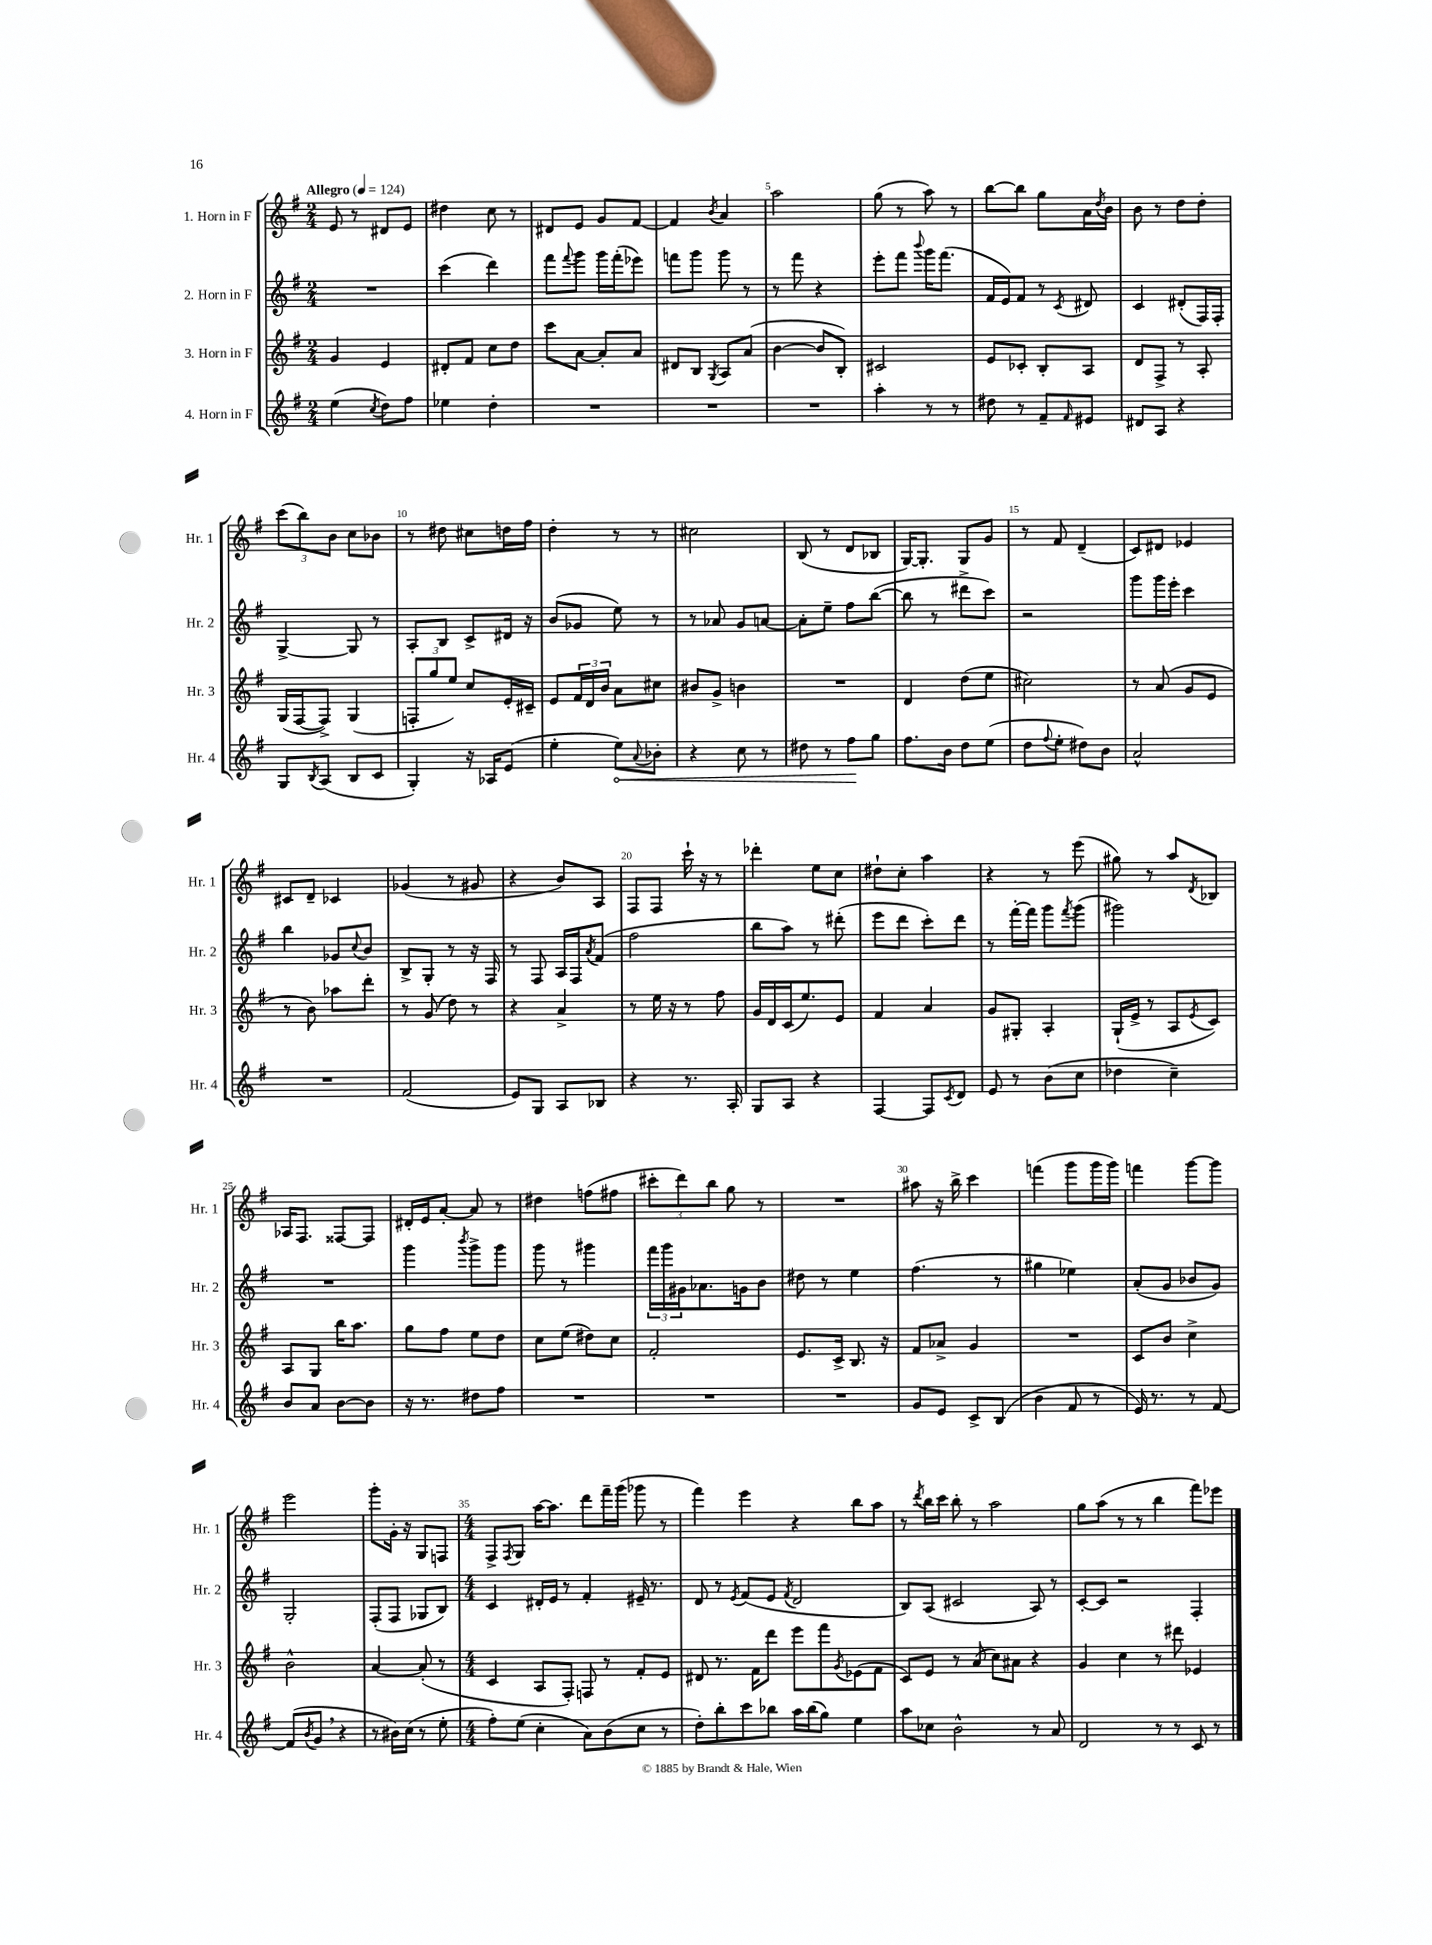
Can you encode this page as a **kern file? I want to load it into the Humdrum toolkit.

**kern	**dynam	**kern	**kern	**kern
*part4	*part4	*part3	*part2	*part1
*staff4	*staff4	*staff3	*staff2	*staff1
*I"4. Horn in F	*	*I"3. Horn in F	*I"2. Horn in F	*I"1. Horn in F
*I'Hr. 4	*	*I'Hr. 3	*I'Hr. 2	*I'Hr. 1
*clefG2	*	*clefG2	*clefG2	*clefG2
*k[f#]	*	*k[f#]	*k[f#]	*k[f#]
*M2/4	*	*M2/4	*M2/4	*M2/4
*MM124	*	*MM124	*MM124	*MM124
=1	=1	=1	=1	=1
!	!	!	!	!LO:TX:a:B:t=Allegro
(4ee\	.	4g/	2r	8e/
.	.	.	.	8r
8qcc/	.	.	.	.
8dd\L)	.	4e/	.	8d#X/L
8ff#\J	.	.	.	8e/J
=2	=2	=2	=2	=2
4ee-X\	.	8d#X'/L	(4ccc\	4dd#X\
.	.	8f#/J	.	.
4dd'\	.	8cc\L	4ddd\)	8cc\
.	.	8dd\J	.	8r
=3	=3	=3	=3	=3
2r	.	8ccc\L	8fff#\L	8d#X/L
.	.	.	8qqfff#/	.
.	.	[8a\J	8ggg\J	8e/J
.	.	8a'/L]	16ggg\LL	8g/L
.	.	.	(16fff#'\J	.
.	.	8a/J	8eee-X\J)	[8f#/J
=4	=4	=4	=4	=4
2r	.	8d#X/L	8fffn\L	4f#/]
.	.	8B/J	8ggg\J	.
.	.	8qG/	.	8qb/
.	.	8A/L	8ggg\	4a/
.	.	(8a/J	8r	.
=5	=5	=5	=5	=5
2r	.	[4b\	8r	2aa\
.	.	.	8fff#\	.
.	.	8b/L]	4r	.
.	.	8B'/J)	.	.
=6	=6	=6	=6	=6
4aa'\	.	2c#X/	8eee'\L	(8gg\
.	.	.	8fff#\J	8r
.	.	.	8qqbbb/	.
8r	.	.	16ggg\KL	8aa\)
.	.	.	(8.fff#\J	.
8r	.	.	.	8r
=7	=7	=7	=7	=7
8dd#X\	.	8e/L	16f#/LL	[8bb\L
.	.	.	16e/J)	.
8r	.	8c-X'/J	8f#/J	8bb\J]
8f#~/L	.	8B'/L	8r	8gg\L
16qqf#/	.	.	8qc/	.
8e#X/J	.	8A/J	8d#X/	16a\L
.	.	.	.	8qdd/
.	.	.	.	16b\JJ
=8	=8	=8	=8	=8
8d#X/L	.	8d/L	4c/	8b\
8A/J	.	8F#^/J	.	8r
4r	.	8r	(8d#X'/L	8dd\L
.	.	8A'/	16F#/L)	8dd'\J
.	.	.	16F#'/JJ	.
!!LO:LB:g=z
=9	=9	=9	=9	=9
8G/L	.	(16G/LL	[4G^/	(12ccc\L
.	.	[16F#/J	.	.
.	.	.	.	12bb\)
8qB/	.	.	.	.
(8A/J	.	8F#^/J])	.	.
.	.	.	.	12b\J
8B/L	.	(4G/	8G/]	8cc\L
8c/J	.	.	8r	8b-X\J
=10	=10	=10	=10	=10
4G'/)	.	12Fn'/L	8A'/L	8r
.	.	12gg/	.	.
.	.	.	8B/J	8dd#X\
.	.	12ee/J)	.	.
16r	.	8cc/L	8c^/L	8cc#X\L
16A-X/KL	.	.	.	.
(8e/J	.	16e'/L	16d#X/Jk	16ddn\L
.	.	16c#X~/JJ	16r	16ff#\JJ
=11	=11	=11	=11	=11
4ee'\	.	8e/L	(8b/L	4dd'\
.	.	24f#/L	8g-X/J	.
.	.	24d/	.	.
.	.	24b/JJ	.	.
!	!LO:HP:b	!	!	!
8ee\L)	<	8a\L	8ee\)	8r
8qqa/	.	.	.	.
8b-X'\J	.	8cc#X\J	8r	8r
=12	=12	=12	=12	=12
4r	.	8b#X/L	8r	2cc#X\
.	.	8g^/J	8a-X/	.
8cc\	.	4bn\	8g/L	.
8r	.	.	[8an/J	.
=13	=13	=13	=13	=13
8dd#X\	.	2r	8a'\L]	(8B/
8r	.	.	8ee~\J	8r
8ff#\L	.	.	8ff#\L	8d/L
8gg\J	[	.	([8bb\J	8B-X/J
=14	=14	=14	=14	=14
8.ff#\L	.	4d/	8bb\]	[16G/KL)
.	.	.	.	8.G'/J]
.	.	.	8r	.
16b\Jk	.	.	.	.
8dd\L	.	(8dd\L	8ddd#X^\L	8G/L
(8ee\J	.	8ee\J	8ccc\J)	8g/J
=15	=15	=15	=15	=15
8dd\L	.	2cc#X\)	2r	8r
8qqff#/	.	.	.	.
8ee'\J	.	.	.	8f#/
8dd#X\L)	.	.	.	(4d~/
8b\J	.	.	.	.
=16	=16	=16	=16	=16
2a^^/	.	8r	8ggg\L	8c/L)
.	.	(8a/	16ggg\L	8d#X/J
.	.	.	16eee'\JJ	.
.	.	8g/L	4ccc\	4e-X/
.	.	8e/J	.	.
!!LO:LB:g=z
=17	=17	=17	=17	=17
2r	.	8r	4bb\	8c#X/L
.	.	8b\)	.	8d~/J
.	.	8aa-X\L	8g-X/L	4c-X/
.	.	.	8qqcc/	.
.	.	8ddd'\J	8b/J	.
=18	=18	=18	=18	=18
(2f#/	.	8r	8B^/L	(4g-X/
.	.	(8g/	8G'/J	.
.	.	8dd\)	8r	8r
.	.	8r	16r	8g#X/
.	.	.	16F#/	.
=19	=19	=19	=19	=19
8e/L)	.	4r	8r	4r
8G/J	.	.	8F#/	.
8A/L	.	4a^/	16A/LL	8b/L)
.	.	.	16F#/J	.
.	.	.	8qa/	.
8B-X/J	.	.	(8f#/J	8A/J
=20	=20	=20	=20	=20
4r	.	8r	2ff#\	8F#/L
.	.	16ee\	.	8F#/J
.	.	16r	.	.
8.r	.	8r	.	16ccc`\
.	.	.	.	16r
.	.	8ff#\	.	8r
16A'/	.	.	.	.
=21	=21	=21	=21	=21
8G/L	.	16g/LL	8bb\L	4ddd-X'\
.	.	16d/	.	.
8A/J	.	(16c/J	8aa\J)	.
.	.	8.ee/)	.	.
4r	.	.	8r	8ee\L
.	.	8e/J	(8ddd#X'\	8cc\J
=22	=22	=22	=22	=22
[4F#/	.	4f#/	8eee\L	8dd#X`\L
.	.	.	8ddd\J	8cc'\J
8F#/L]	.	4a/	8ccc'\L)	4aa\
8qc/	.	.	.	.
8d/J	.	.	8ddd\J	.
=23	=23	=23	=23	=23
8e/	.	8g/L	8r	4r
8r	.	8G#X'/J	[16fff#'\LL	.
.	.	.	16fff#\JJ]	.
(8b\L	.	4A'/	8ggg\L	8r
.	.	.	8qfff#/	.
8cc\J	.	.	(8ggg\J	(8eee\
=24	=24	=24	=24	=24
4dd-X\	.	(16G`/LL	2ggg#X\)	8gg#X\)
.	.	16e^/JJ	.	.
.	.	8r	.	8r
4cc~\)	.	8A/L	.	8aa/L
.	.	8qe/	.	8qd/
.	.	8c/J)	.	8B-X/J
!!LO:LB:g=z
=25	=25	=25	=25	=25
8b/L	.	8A/L	2r	16A-X/KL
.	.	.	.	8.F#/J
8a/J	.	8G/J	.	.
[8b\L	.	16bb\KL	.	[8F##X/L
.	.	8.aa\J	.	.
8b\J]	.	.	.	8F##/J]
=26	=26	=26	=26	=26
16r	.	8gg\L	4ggg\	16d#X'/LL
8.r	.	.	.	16e/J
.	.	8ff#\J	.	[8a'/J
.	.	.	8qbbb/	.
8dd#X\L	.	8ee\L	8ggg^\L	8a/]
8ff#\J	.	8dd\J	8ggg\J	8r
=27	=27	=27	=27	=27
2r	.	8cc\L	8ggg\	4dd#X\
.	.	(8ee\J	8r	.
.	.	8dd#X\L)	4ggg#X\	(8ffn\L
.	.	8cc\J	.	8ff#X\J
=28	=28	=28	=28	=28
2r	.	2f#'/	24fff#\LL	12ccc#X'\L
.	.	.	24ggg\	.
.	.	.	24g#X\J	12ddd\)
.	.	.	8.a-X\	.
.	.	.	.	12bb\J
.	.	.	.	8gg\
.	.	.	16gn\k	.
.	.	.	8b\J	8r
=29	=29	=29	=29	=29
2r	.	8.e/L	8dd#X\	2r
.	.	.	8r	.
.	.	16c^/Jk	.	.
.	.	8.B/	4ee\	.
.	.	16r	.	.
=30	=30	=30	=30	=30
8g/L	.	8f#/L	(4.ff#\	8aa#X\
8e/J	.	8a-X^/J	.	16r
.	.	.	.	16bb^\
8c^/L	.	4g/	.	4ccc\
(8B/J	.	.	8r	.
=31	=31	=31	=31	=31
4b\	.	2r	4gg#X\	(4fffn\
8f#/	.	.	4ee-X\)	8ggg\L
8r	.	.	.	16ggg\L
.	.	.	.	16ggg\JJ)
=32	=32	=32	=32	=32
16e/)	.	8c/L	(8a'/L	4fffn\
8.r	.	.	.	.
.	.	8b/J	8g/J	.
8r	.	4cc^\	8b-X/L	[8ggg\L
[8f#/	.	.	8g/J)	8ggg\J]
!!LO:LB:g=z
=33	=33	=33	=33	=33
(8f#/L]	.	2b^^\	2G'/	2eee\
8qb/	.	.	.	.
8g,/J	.	.	.	.
4r	.	.	.	.
=34	=34	=34	=34	=34
8r	.	[4a/	(8F#'/L	8ggg'\L
16b#X\LL)	.	.	8F#/J	16g'\Jk
(16cc\JJ	.	.	.	16r
8r	.	(8a'/]	8G-X/L	8G/L
8ee'\	.	8r	8B/J)	8Fn/J
=35	=35	=35	=35	=35
*M4/4	*	*M4/4	*M4/4	*M4/4
8ff#'\L)	.	4c/	4c/	8F#^/L
.	.	.	.	8qF#/
(8ee\J	.	.	.	8G/J
4cc'\	.	8A/L	16d#X'/LL	[16aa\KL
.	.	.	16e/JJ	8.aa\J]
.	.	8F#'/J)	8r	.
8a\L)	.	8Fn/	4f#'/	8ddd\L
(8b\	.	8r	.	16fff#~\L
.	.	.	.	(16ggg\JJ
8cc\J	.	8f#'/L	16e#X~/	8ggg-X\
.	.	.	8.r	.
8r	.	8e/J	.	8r
=36	=36	=36	=36	=36
8dd'\L)	.	8d#X/	8d/	4fff#\)
8bb'\	.	8.r	8r	.
.	.	.	8qe/	.
8ccc\	.	.	(8f#/L	4eee\
.	.	16f#\KL	.	.
8bb-X\J	.	8ddd\J	8e/J	.
.	.	.	8qf#/	.
16aa\LL	.	8eee\L	2d/	4r
(16bb-\J	.	.	.	.
8gg\J)	.	8fff#\	.	.
.	.	8qg/	.	.
4ee\	.	(8e-X\	.	8bb\L
.	.	8f#\J	.	8aa\J
=37	=37	=37	=37	=37
8aa\L	.	8c/L)	8B/L)	8r
.	.	.	.	8qddd/
8cc-X\J	.	8e/J	(8A/J	16bb\LL
.	.	.	.	16ccc\JJ
2b^^\	.	8r	2c#X/	8bb'\
.	.	(8a/	.	8r
.	.	8cc\L)	.	2aa\
.	.	8a#X\J	.	.
8r	.	4r	8A/)	.
8a/	.	.	8r	.
=38	=38	=38	=38	=38
2d/	.	4g/	[8c'/L	8gg\L
.	.	.	8c/J]	(8aa\J
.	.	4cc\	2r	8r
.	.	.	.	8r
8r	.	8r	.	4bb\
8r	.	8ddd#X\	.	.
8c/	.	4e-X/	4F#'/	8fff#\L)
8r	.	.	.	8eee-X\J
==	==	==	==	==
*-	*-	*-	*-	*-
